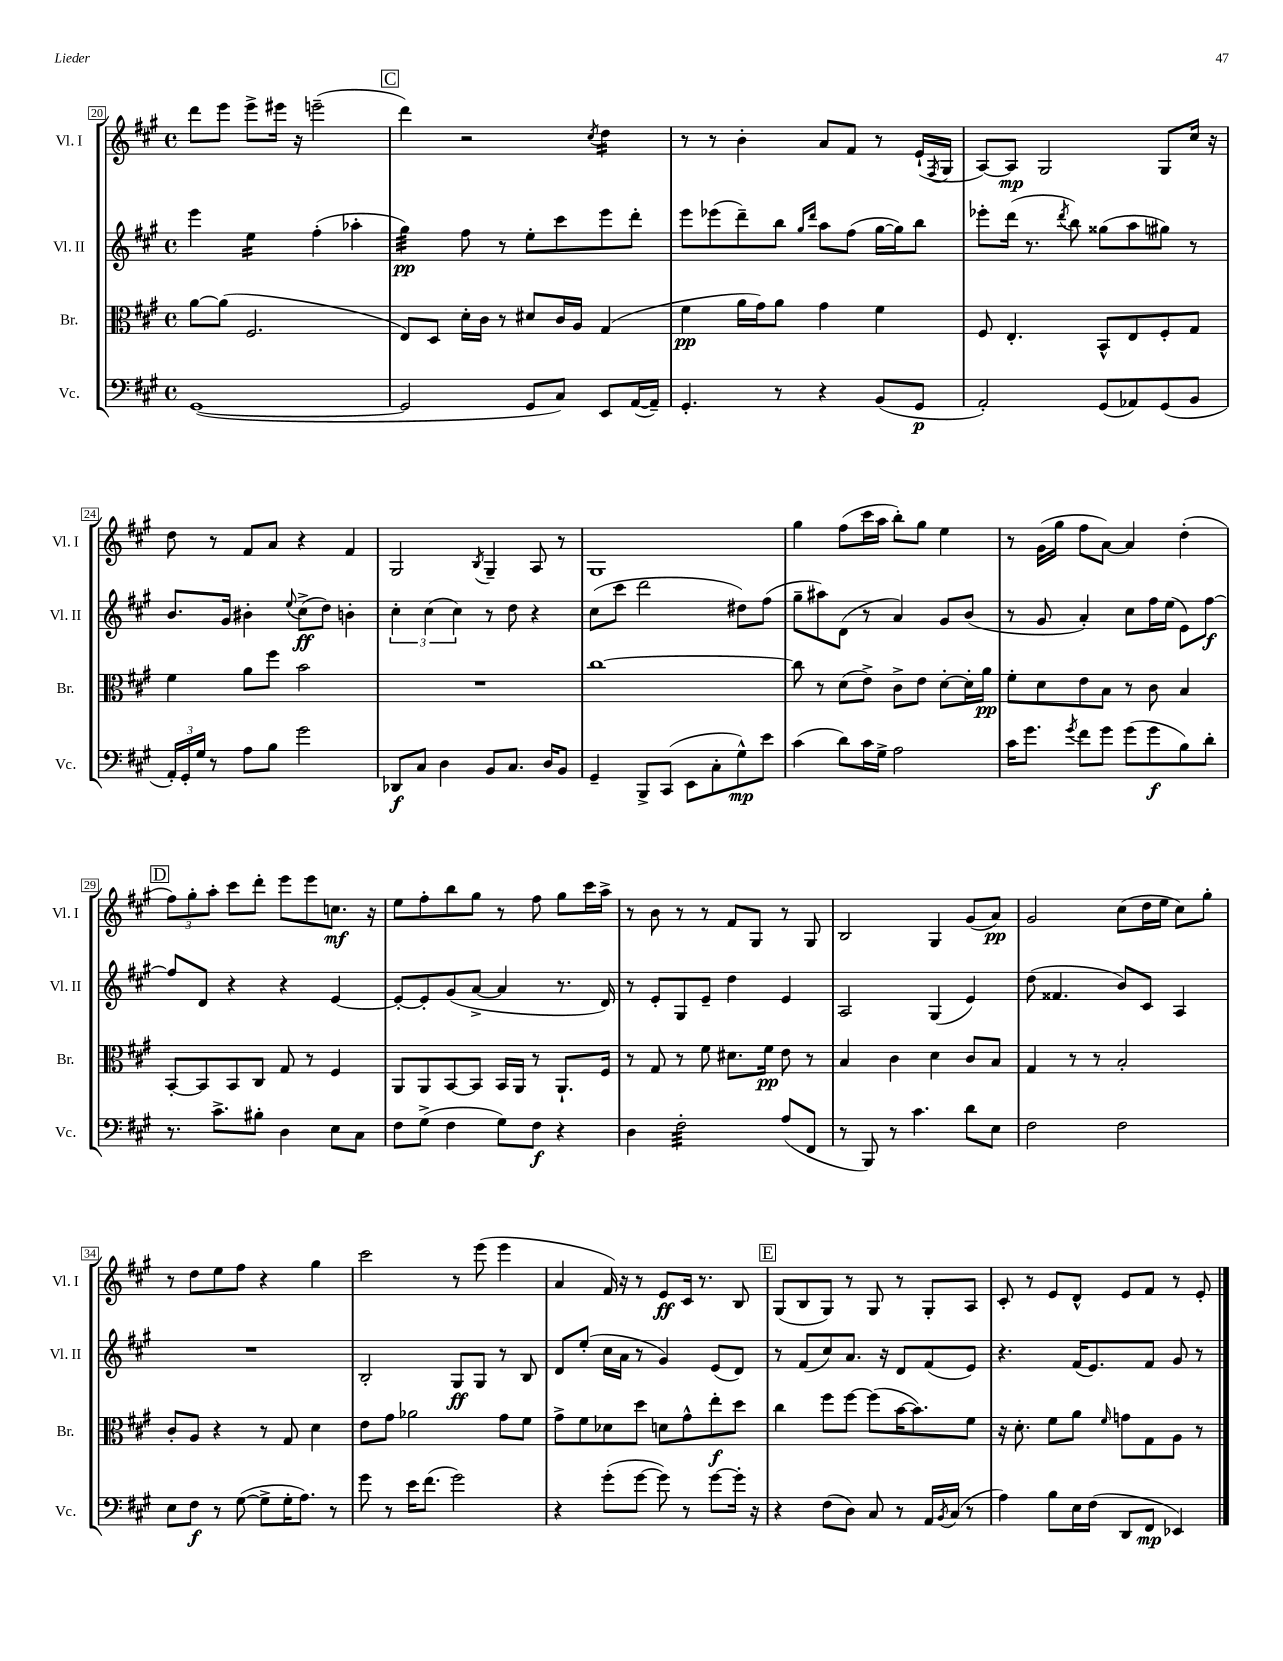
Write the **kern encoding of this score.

**kern	**kern	**kern	**kern
*staff4	*staff3	*staff2	*staff1
*clefF4	*clefC3	*clefG2	*clefG2
*k[f#c#g#]	*k[f#c#g#]	*k[f#c#g#]	*k[f#c#g#]
*M4/4	*M4/4	*M4/4	*M4/4
*met(c)	*met(c)	*met(c)	*met(c)
([1GG#	[8a	4eee	8ddd
.	(8a]	.	8eee
.	2.F#	4ee	8eee^
.	.	.	16eee#
.	.	.	16r
.	.	(4ff#'	(2eee~
.	.	4aa-'	.
=	=	=	=
2GG#]	8E)	4gg#)	4ddd)
.	8D	.	.
.	16d'	8ff#	2r
.	16c#	.	.
.	8r	8r	.
8GG#	8d#	8ee'	.
8C#)	16c#	8ccc#	.
.	16A	.	.
.	.	.	8qcc#
8EE	(4G#	8eee	4dd
([16AA	.	8ddd'	.
16AA~])	.	.	.
=	=	=	=
4.GG#'	4f#	8eee	8r
.	.	(8eee-	8r
.	16a	8ddd~)	4b'
.	16g#)	.	.
8r	8a	8bb	.
.	.	16qqgg#	.
.	.	16qqddd	.
4r	4g#	8aa	8a
.	.	(8ff#	8f#
(8BB	4f#	[16gg#	8r
.	.	16gg#])	.
8GG#	.	8bb	(16e`
.	.	.	8qF#
.	.	.	16G#
=	=	=	=
2AA')	8F#	8eee-'	[8A)
.	4.E'	(16ddd	8A]
.	.	8.r	.
.	.	.	2G#
.	.	8qddd	.
.	.	8bb)	.
(8GG#	8BB^^	(8gg##	.
8AA-)	8E	8aa	.
(8GG#	8F#'	8gg#)	8G#
8BB	8G#	8r	16cc#
.	.	.	16r
=	=	=	=
24AA')	4f#	8.b	8dd
24GG#'	.	.	.
24G#	.	.	.
8r	.	.	8r
.	.	16g#	.
8A	8a	4b#'	8f#
8B	8ff#	.	8a
.	.	8qqee	.
2g#	2b	(8cc#^	4r
.	.	8dd)	.
.	.	4b'	4f#
=	=	=	=
8DD-	1r	6cc#'	2G#
8C#	.	.	.
.	.	(6cc#	.
4D	.	.	.
.	.	6cc#)	.
.	.	.	8qB
8BB	.	8r	4G#~
8.C#	.	8dd	.
.	.	4r	8A
16D	.	.	.
8BB	.	.	8r
=	=	=	=
4GG#~	[1cc#	(8cc#	1G#
.	.	8ccc#	.
8BBB^	.	2ddd	.
(8CC#	.	.	.
8EE	.	.	.
8C#'	.	.	.
8G#^^)	.	8dd#)	.
8e	.	(8ff#	.
=	=	=	=
(4c#	8cc#]	8gg#~	4gg#
.	8r	8aa#)	.
8d)	(8d	(8d	(8ff#
16c#	8e^)	8r	16ccc#
16G#^	.	.	16aa
2A	8c#^	4a)	8bb')
.	8e	.	8gg#
.	[8d'	8g#	4ee
.	16d']	(8b	.
.	16a	.	.
=	=	=	=
16c#	8f#'	8r	8r
8.g#	.	.	.
.	8d	8g#	(16g#
.	.	.	16gg#
8qg#	.	.	.
8f#	8e	4a')	8ff#
8g#	8B	.	[8a)
(8g#	8r	8cc#	4a]
8g#	8c#	16ff#	.
.	.	(16ee	.
8B)	4B	8e)	(4dd'
8d'	.	[8ff#	.
=	=	=	=
8.r	[8BB'	8ff#]	12ff#)
.	.	.	12gg#'
.	8BB]	8d	.
.	.	.	12aa'
8.c#^	.	.	.
.	8BB	4r	8ccc#
8B#'	8C#	.	8ddd'
4D	8G#	4r	8eee
.	8r	.	8eee
8E	4F#	[4e	8.cc
8C#	.	.	.
.	.	.	16r
=	=	=	=
8F#	8AA	8e'_	8ee
(8G#^	8AA	8e']	8ff#'
4F#	[8BB	(8g#	8bb
.	8BB]	[8a^	8gg#
8G#)	16BB	4a]	8r
.	16AA	.	.
8F#	8r	.	8ff#
4r	8.AA`	8.r	8gg#
.	.	.	16ccc#
.	16F#	16d)	16aa^
=	=	=	=
4D	8r	8r	8r
.	8G#	8e'	8b
2F#'	8r	8G#	8r
.	8f#	8e~	8r
.	8.d#	4dd	8f#
.	.	.	8G#
.	16f#	.	.
(8A	8e	4e	8r
8FF#	8r	.	8G#
=	=	=	=
8r	4B	2A	2B
8BBB)	.	.	.
8r	4c#	.	.
4.c#	.	.	.
.	4d	(4G#	4G#
8d	8c#	4e)	(8g#
8E	8B	.	8a)
=	=	=	=
2F#	4G#	(8dd	2g#
.	.	4.f##	.
.	8r	.	.
.	8r	.	.
2F#	2B'	8b)	(8cc#
.	.	8c#	16dd
.	.	.	16ee
.	.	4A	8cc#)
.	.	.	8gg#'
=	=	=	=
8E	8c#'	1r	8r
8F#	8A	.	8dd
8r	4r	.	8ee
([8G#	.	.	8ff#
8G#^]	8r	.	4r
16G#'	8G#	.	.
8.A)	.	.	.
.	4d	.	4gg#
8r	.	.	.
=	=	=	=
8g#	8e	2B'	2ccc#
8r	8g#	.	.
16e	2a-	.	.
(8.f#	.	.	.
2g#)	.	8G#	8r
.	.	8G#	(8eee
.	8g#	8r	4eee
.	8f#	8B	.
=	=	=	=
4r	8g#^	8d	4a
.	8f#	(8ee'	.
(8g#'	8d-	16cc#	16f#)
.	.	16a	16r
[8g#	8dd	8r	8r
8g#])	8d	4g#)	8e
8r	8g#^^	.	16c#
.	.	.	8.r
[8g#	8ee'	(8e	.
16g#']	8dd	8d)	8B
16r	.	.	.
=	=	=	=
4r	4cc#	8r	(8G#
.	.	(8f#	8B
(8F#	8ff#	8cc#)	8G#)
8D)	[8ff#	8.a	8r
8C#	(8ff#]	.	8G#
.	.	16r	.
8r	[16b	8d	8r
.	8.b])	.	.
16AA	.	(8f#	8G#'
8qBB	.	.	.
(16C#	.	.	.
8r	8f#	8e)	8A
=	=	=	=
4A)	16r	4.r	8c#'
.	8.d'	.	.
.	.	.	8r
8B	8f#	.	8e
16E	8a	(16f#	8d^^
(16F#	.	8.e)	.
.	16qqf#	.	.
8DD	8g	.	8e
8FF#	8G#	8f#	8f#
4EE-)	8A	8g#	8r
.	8r	8r	8e'
==	==	==	==
*-	*-	*-	*-
